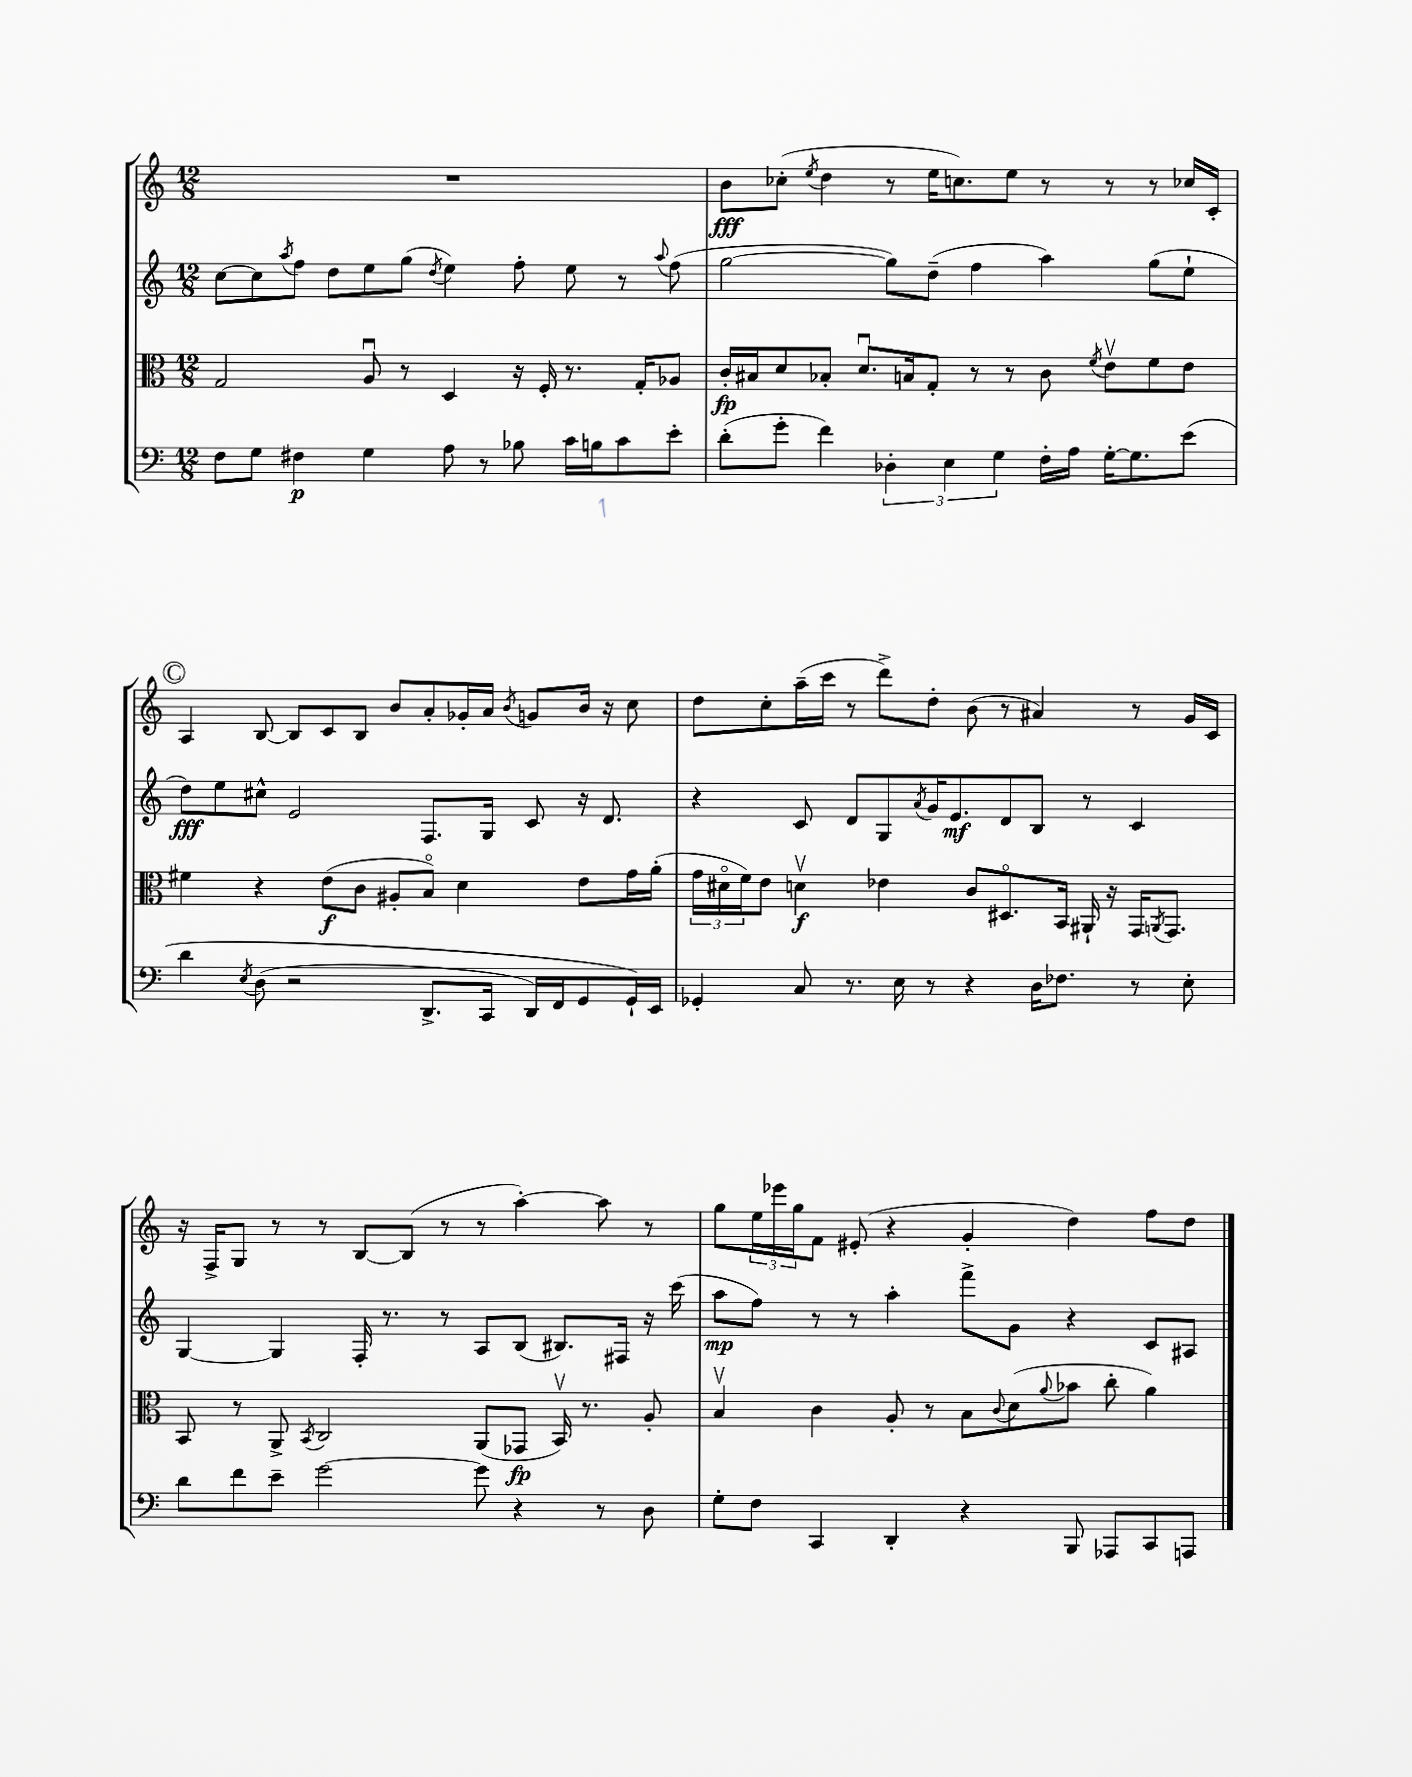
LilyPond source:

<<
\new StaffGroup <<
\new Staff = "s0" {
    \clef treble \key c \major \numericTimeSignature \time 12/8
    R1. |
    b'8\fff ces''8-.( \acciaccatura { e''8 } d''4 r8 e''16 c''8.) e''8 r8 r8 r8 ces''16 c'16-. |
    \mark \markup { \circle "C" } a4 b8~ b8 c'8 b8 b'8 a'8-. ges'16-. a'16 \acciaccatura { b'8 } g'8 b'16 r16 c''8 |
    d''8 c''8-. a''16--( c'''16 r8 d'''8->) d''8-. b'8( r8 ais'4) r8 g'16 c'16 |
    r16 f16-> g8 r8 r8 b8~ b8( r8 r8 a''4~-.) a''8 r8 |
    g''8 \tuplet 3/2 { e''16 ees'''16 g''16 } f'8 eis'8-.( r4 g'4-. d''4) f''8 d''8 \bar "|." |
}
\new Staff = "s1" {
    \clef treble \key c \major \numericTimeSignature \time 12/8
    c''8~ c''8 \acciaccatura { a''8 } f''8 d''8 e''8 g''8( \acciaccatura { d''8 } e''4) f''8-. e''8 r8 \appoggiatura { a''8 } f''8( |
    g''2~ g''8) d''8--( f''4 a''4) g''8( e''8-! |
    \mark \markup { \circle "C" } d''8\fff) e''8 cis''8-^ e'2 f8. g16 c'8 r16 d'8. |
    r4 c'8 d'8 g8 \acciaccatura { a'8 } g'16 e'8.\mf d'8 b8 r8 c'4 |
    g4~ g4 f16-. r8. r8 a8 b8( bis8.) fis16 r16 c'''16( |
    a''8\mp f''8) r8 r8 a''4-. f'''8-> g'8 r4 c'8 ais8 \bar "|." |
}
\new Staff = "s2" {
    \clef alto \key c \major \numericTimeSignature \time 12/8
    g2 a8\downbow r8 d4 r16 f16-. r8. g16-. aes8 |
    c'16-.\fp bis16 d'8 bes8-. d'8.\downbow b16 g8-. r8 r8 c'8 \acciaccatura { f'8 } e'8\upbow f'8 e'8 |
    \mark \markup { \circle "C" } fis'4 r4 e'8\f( c'8 ais8-. b8\flageolet) d'4 e'8 g'16 a'16-.( |
    \tuplet 3/2 { g'16 dis'16\flageolet f'16) } e'8 d'4\upbow\f ees'4 c'8 dis8.\flageolet b,16 ais,16-! r16 g,16 \acciaccatura { a,8 } g,8. |
    b,8 r8 a,8-> \acciaccatura { b,8 } c2 a,8( ges,8\fp b,16\upbow) r8. a8-. |
    b4\upbow c'4 a8-. r8 b8 \appoggiatura { c'8 } d'8( \appoggiatura { a'8 } bes'8 c''8-. a'4) \bar "|." |
}
\new Staff = "s3" {
    \clef bass \key c \major \numericTimeSignature \time 12/8
    f8 g8 fis4\p g4 a8 r8 bes8 c'16 b16 c'8 e'8-. |
    d'8-.( g'8-. f'4) \tuplet 3/2 { des4-. e4 g4 } f16-. a16 g16~-. g8. e'8\( |
    \mark \markup { \circle "C" } d'4 \acciaccatura { e8 } d8( r2 d,8.-> c,16 d,16) f,16 g,8 g,16-!\) e,16 |
    ges,4-. c8 r8. e16 r8 r4 d16 fes8. r8 e8-. |
    d'8 f'8 e'8-- g'2~ g'8 r4 r8 d8 |
    g8-. f8 c,4 d,4-. r4 b,,8 aes,,8 c,8 a,,8 \bar "|." |
}
>>
>>
\layout { \context { \Score \remove "Bar_number_engraver" } }
